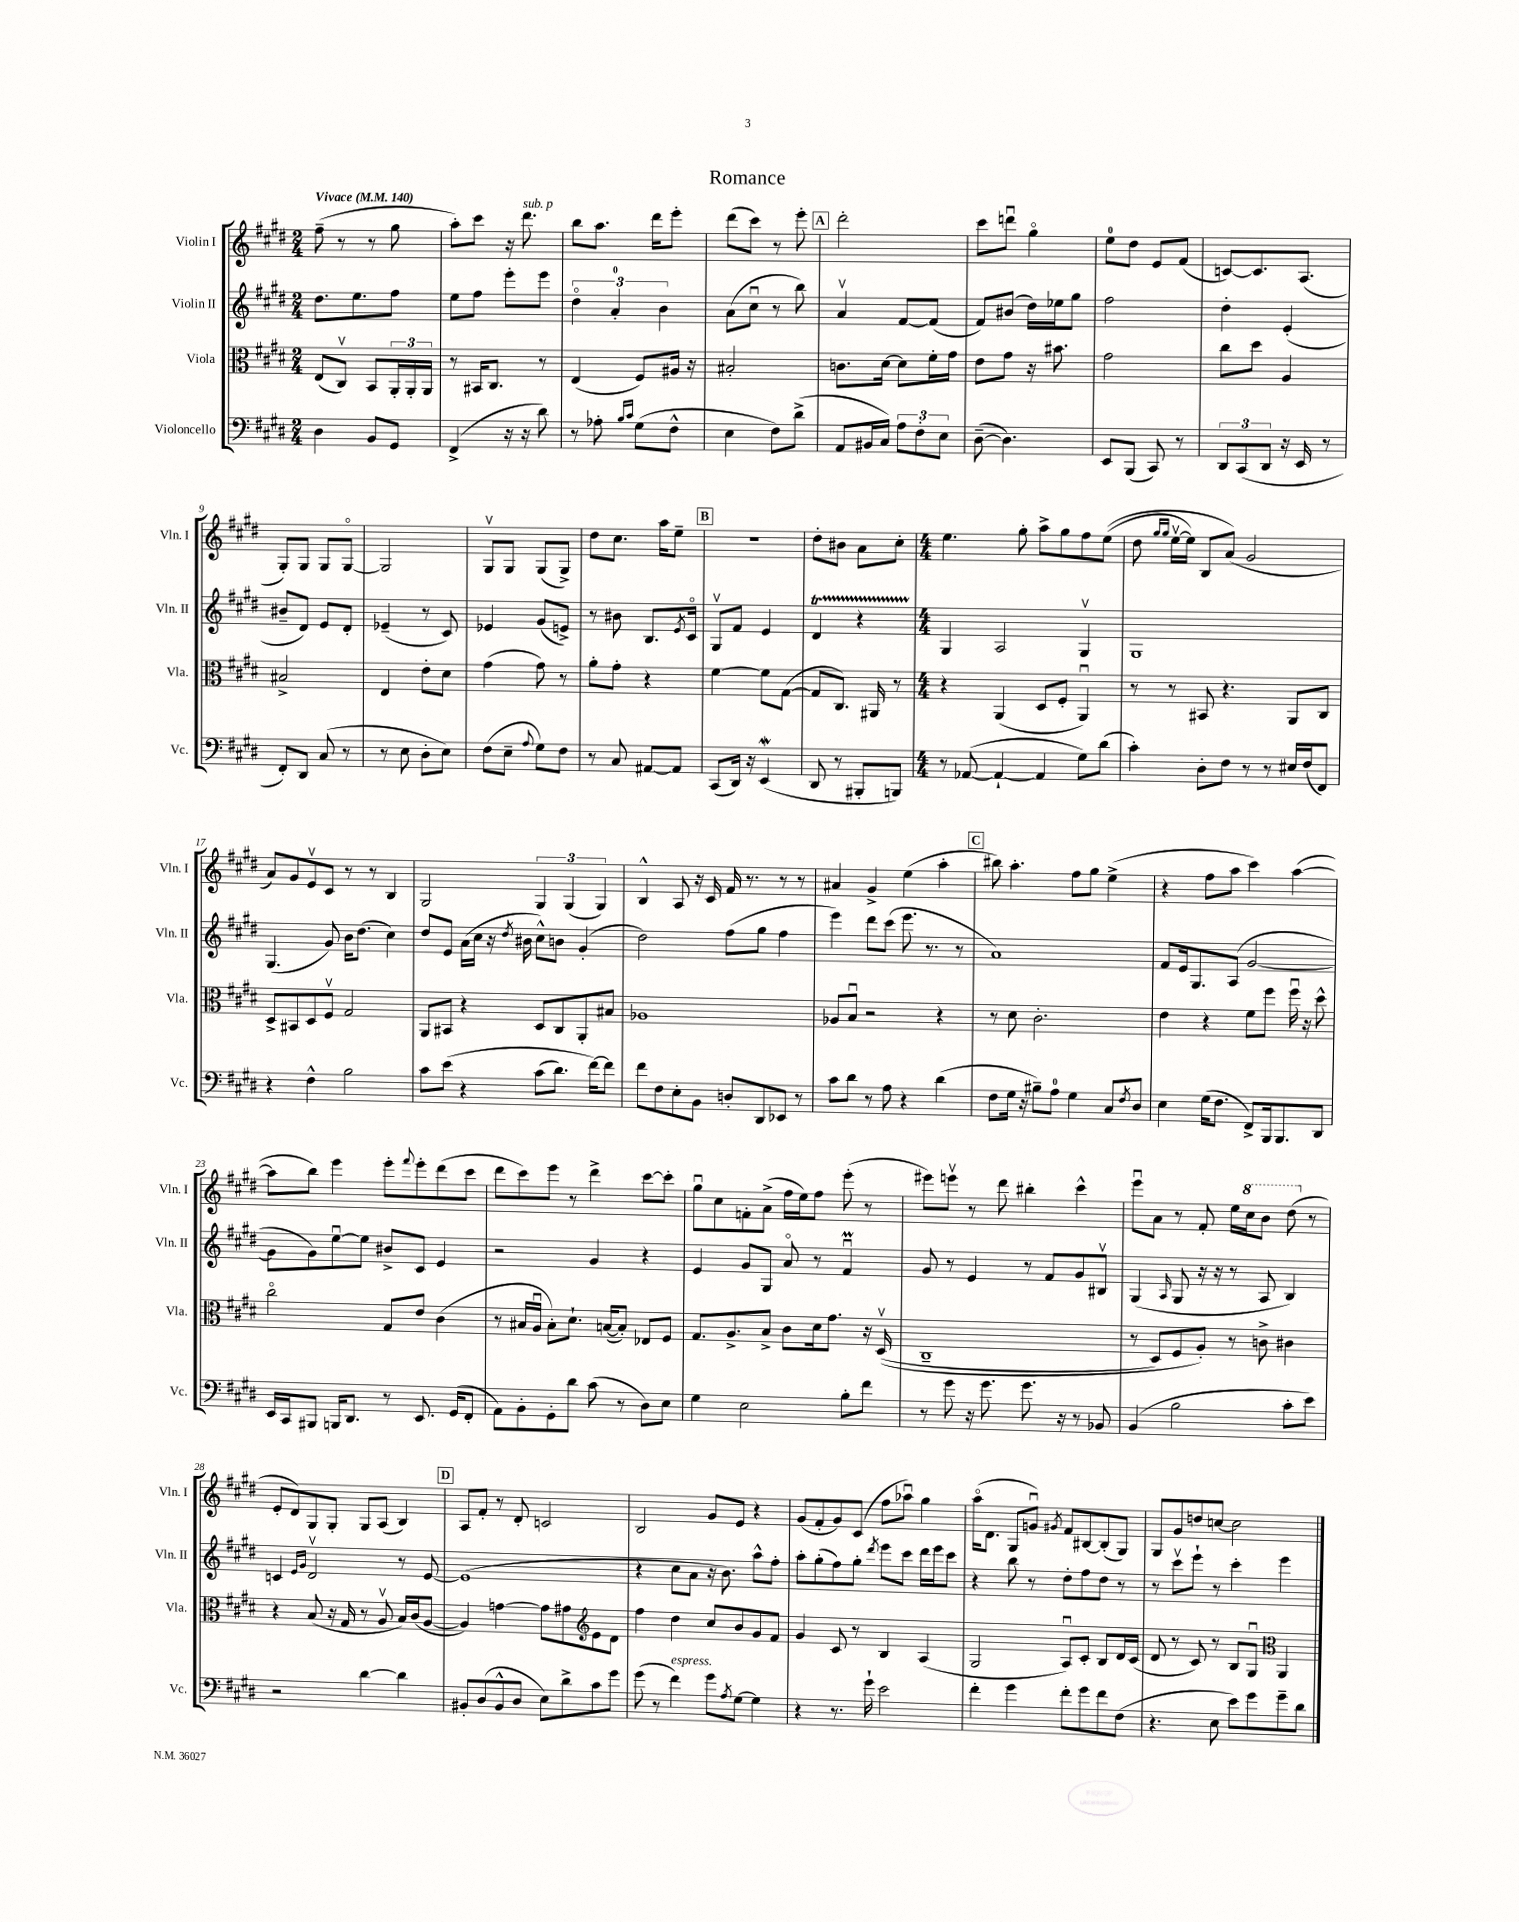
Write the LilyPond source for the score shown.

\header { title = "Romance" }
<<
\new StaffGroup <<
\new Staff = "s0" \with { instrumentName = "Violin I" shortInstrumentName = "Vln. I" } {
    \clef treble \key e \major \numericTimeSignature \time 2/4 \tempo "Vivace" 4 = 140
    fis''8--( r8 r8 gis''8 |
    a''8-.) cis'''8 r16 dis'''8.^\markup { \italic "sub. p" } |
    b''8 a''8. dis'''16 e'''8-. |
    dis'''8( cis'''8) r8 e'''8-. |
    \mark \markup { \box "A" } dis'''2-. |
    cis'''8 d'''8\downbow gis''4\flageolet |
    e''8-0 dis''8 e'8 fis'8( |
    c'8~) c'8. a8.( |
    gis8-.) gis8 gis8 gis8~\flageolet |
    gis2 |
    gis8\upbow gis8 gis8( gis8->) |
    dis''8 cis''8. a''16 e''8-- |
    \mark \markup { \box "B" } R2 |
    dis''8-. bis'8 a'8 cis''8-. |
    \numericTimeSignature \time 4/4 e''4. gis''8-. a''8-> gis''8 fis''8 e''8(\( |
    dis''8 \grace { gis''16 gis''16 } e''16~\upbow e''16) b8 a'8(\) gis'2 |
    a'8) gis'8 e'8\upbow cis'8 r8 r8 b4 |
    gis2 \tuplet 3/2 { gis4 gis4( gis4) } |
    b4-^ a8 r16 cis'16 fis'16 r8. r8 r8 |
    ais'4 gis'4-> e''4( a''4-. |
    \mark \markup { \box "C" } bis''8) a''4.-. fis''8 gis''8 e''4->( |
    r4 fis''8 a''8 cis'''4) a''4~( |
    a''8 b''8) e'''4 e'''8-. \appoggiatura { fis'''8 } e'''8-. dis'''8( cis'''8 |
    dis'''8 cis'''8) e'''8 r8 dis'''4-> cis'''8~ cis'''8-. |
    gis''8\downbow cis''8 f'8-. a'8->( fis''16 e''16) fis''8 e'''8-.( r8 |
    eis'''8) e'''8\upbow r8 dis'''8 bis''4-. cis'''4-^ |
    e'''8\downbow a'8 r8 fis'8-. e''16 \ottava #1 cis'''16 b''8 dis'''8( \ottava #0 r8 |
    e'8-. dis'8) gis8 gis8-. gis8 a8( b4) |
    \mark \markup { \box "D" } a8 fis'8-. r8 dis'8-. c'2 |
    b2 gis'8 e'8 r4 |
    gis'8( fis'8-. gis'8) cis'8( fis''8 aes''8\downbow) gis''4 |
    a''16\flageolet( dis'8. gis8 g'8\downbow) \acciaccatura { gis'8 } fis'8 bis8~ bis8-.( gis8) |
    gis8 gis'8 d''8 c''8~ c''2 \bar "|." |
}
\new Staff = "s1" \with { instrumentName = "Violin II" shortInstrumentName = "Vln. II" } {
    \clef treble \key e \major \numericTimeSignature \time 2/4
    dis''8. e''8. fis''8 |
    e''8 fis''8 e'''8-. e'''8 |
    \tuplet 3/2 { dis''4\flageolet a'4-0-. b'4 } |
    a'8( cis''8\downbow r8 b''8) |
    \mark \markup { \box "A" } a'4\upbow fis'8~ fis'8( |
    fis'8) bis'8( dis''16) ees''16 gis''8 |
    fis''2 |
    dis''4-. e'4-.( |
    bis'8-- dis'8) e'8 dis'8-. |
    ees'4--( r8 cis'8) |
    ees'4 gis'8( e'8->) |
    r8 bis'8 b8. \acciaccatura { e'8 } cis'16\flageolet |
    \mark \markup { \box "B" } gis8\upbow fis'8 e'4 |
    dis'4\startTrillSpan r4 |
    \numericTimeSignature \time 4/4 gis4\stopTrillSpan a2 gis4\upbow |
    gis1 |
    gis4.( gis'8) b'16 dis''8.( cis''4) |
    dis''8 e'8 a'16( cis''16 r16 \acciaccatura { dis''8 } bis'16 cis''8-^) b'8 gis'4-.( |
    dis''2) fis''8( gis''8 fis''4 |
    e'''4) dis'''8 cis'''8( e'''8. r8. r8 |
    \mark \markup { \box "C" } a'1) |
    fis'8 e'16 gis8. a8( gis'2~ |
    gis'8 gis'8) e''8~\downbow e''8 bis'8-> cis'8 e'4 |
    r2 gis'4 r4 |
    e'4 gis'8 gis8 a'8\flageolet r8 fis'4\downbow\prall |
    gis'8 r8 e'4 r8 fis'8 gis'8 bis8\upbow |
    gis4( \grace { a16 } gis8 r16 r16 r8 a8 b4) |
    c'4 \grace { e'16 gis'16 } dis'2\upbow r8 e'8~ |
    \mark \markup { \box "D" } e'1( |
    r4 cis''8 a'8 r16 b'8.) a''8-^ fis''8-. |
    a''8-. gis''8-.( fis''8) gis''8-. \acciaccatura { dis'''8 } e'''8 cis'''8 dis'''16 e'''16 cis'''8 |
    r4 b''8 r8 dis''8-. fis''8 dis''8 r8 |
    r8 cis'''8\upbow e'''8-! r8 cis'''4-. e'''4 \bar "|." |
}
\new Staff = "s2" \with { instrumentName = "Viola" shortInstrumentName = "Vla." } {
    \clef alto \key e \major \numericTimeSignature \time 2/4
    e8( cis8\upbow) b,8 \tuplet 3/2 { a,16-. a,16-. a,16 } |
    r8 bis,16 cis8. r8 |
    e4( fis8) ais16 r16 |
    bis2-. |
    \mark \markup { \box "A" } c'8. dis'16~ dis'8 fis'16-. gis'16 |
    e'8 gis'8 r16 bis'8. |
    gis'2 |
    cis''8 dis''8 a4 |
    bis2-> |
    e4 e'8-. dis'8 |
    gis'4( gis'8) r8 |
    a'8-. gis'8-. r4 |
    \mark \markup { \box "B" } fis'4~ fis'8 gis8~( |
    gis8 cis8.) ais,16 r8 |
    \numericTimeSignature \time 4/4 r4 a,4( dis8 fis8-. a,4\downbow) |
    r8 r8 bis,8 r4. a,8 cis8 |
    dis8-> bis,8 dis8 fis8\upbow gis2 |
    a,8 bis,8 r4 dis8 cis8 a,8-. bis8 |
    aes1 |
    aes8 b8\downbow r2 r4 |
    \mark \markup { \box "C" } r8 dis'8 cis'2.-. |
    e'4 r4 fis'8 fis''8 fis''16\downbow r16 dis''8-^ |
    cis''2\flageolet gis8 e'8 cis'4( |
    r8 bis16 a16\downbow bis8-.) dis'8.-! b16~( b8-.) ees8 fis8 |
    gis8. a8.-> b8-> cis'8 dis'16 gis'8. r16 dis16\upbow(\( |
    cis1-- |
    r8 dis8) fis8 a8-.\) r8 c'8-> cis'4 |
    r4 b8( r16 gis16 r8 a8\upbow b16) cis'16( a8~ |
    \mark \markup { \box "D" } a4) g'4~ g'8 gis'8 e'8 dis'8 |
    \clef treble fis''4 dis''4 cis''8 b'8 gis'8 fis'8 |
    gis'4 cis'8 r8 b4 a4( |
    gis2 a8\downbow) cis'8-. b8 dis'16 cis'16( |
    dis'8 r8 cis'8) r8 b8 gis8\downbow \clef alto a,4 \bar "|." |
}
\new Staff = "s3" \with { instrumentName = "Violoncello" shortInstrumentName = "Vc." } {
    \clef bass \key e \major \numericTimeSignature \time 2/4
    dis4 b,8 gis,8 |
    fis,4->( r16 r16 dis'8) |
    r8 aes8-. \grace { b16 cis'16 } gis8( fis8-^ |
    e4 fis8) dis'8->( |
    \mark \markup { \box "A" } a,8 bis,16 cis16) \tuplet 3/2 { a8 fis8-. e8 } |
    dis8~--( dis4.) |
    e,8 b,,8( cis,8) r8 |
    \tuplet 3/2 { dis,8 cis,8( dis,8 } r16 e,16 r8 |
    fis,8-.) dis,8 cis8( r8 |
    r8 e8 dis8-. e8) |
    fis8( e8-- \appoggiatura { a8 } gis8) fis8 |
    r8 cis8 ais,8~ ais,8 |
    \mark \markup { \box "B" } cis,8( dis,16) r16 e,4\mordent( |
    dis,8 r8 bis,,8-. b,,8) |
    \numericTimeSignature \time 4/4 r8 aes,8~( aes,4~-! aes,4 gis8) dis'8( |
    cis'4-.) dis8-. fis8 r8 r8 eis16 fis16( fis,8) |
    r4 fis4-^ b2 |
    cis'8 e'8\( r4 cis'8( dis'8.) fis'16~\) fis'8 |
    fis'8 fis8 e8-. b,8 d8-. dis,8 ees,8 r8 |
    cis'8 dis'8 r8 a8 r4 dis'4( |
    \mark \markup { \box "C" } fis8 gis16 r16 bis8--) a8-0 gis4 cis8 \acciaccatura { fis8 } dis8 |
    e4 gis16( fis8. fis,8->) b,,16 b,,8. dis,8 |
    e,16 cis,16 bis,,8 b,,16 dis,8. r8 e,8. gis,16( fis,8-. |
    a,8) b,8-. gis,8-. dis'8 cis'8( r8 dis8) e8 |
    gis4 e2 b8-. fis'8 |
    r8 gis'8 r16 gis'8. gis'8. r16 r8 bes,8 |
    b,4( b2 cis'8-. e'8) |
    r2 dis'4~ dis'4 |
    \mark \markup { \box "D" } bis,8-. dis8( bis,8-^ dis8 e8) dis'8-> cis'8 gis'8 |
    gis'8( r8 fis'4^\markup { \italic "espress." }) gis'8 \acciaccatura { a8 } gis8~ gis4 |
    r4 r8. gis'16-! e'2 |
    fis'4-. gis'4 fis'8-. gis'8 fis'8 fis8( |
    r4. e8 e'8) gis'8 gis'8-- dis'8 \bar "|." |
}
>>
>>
